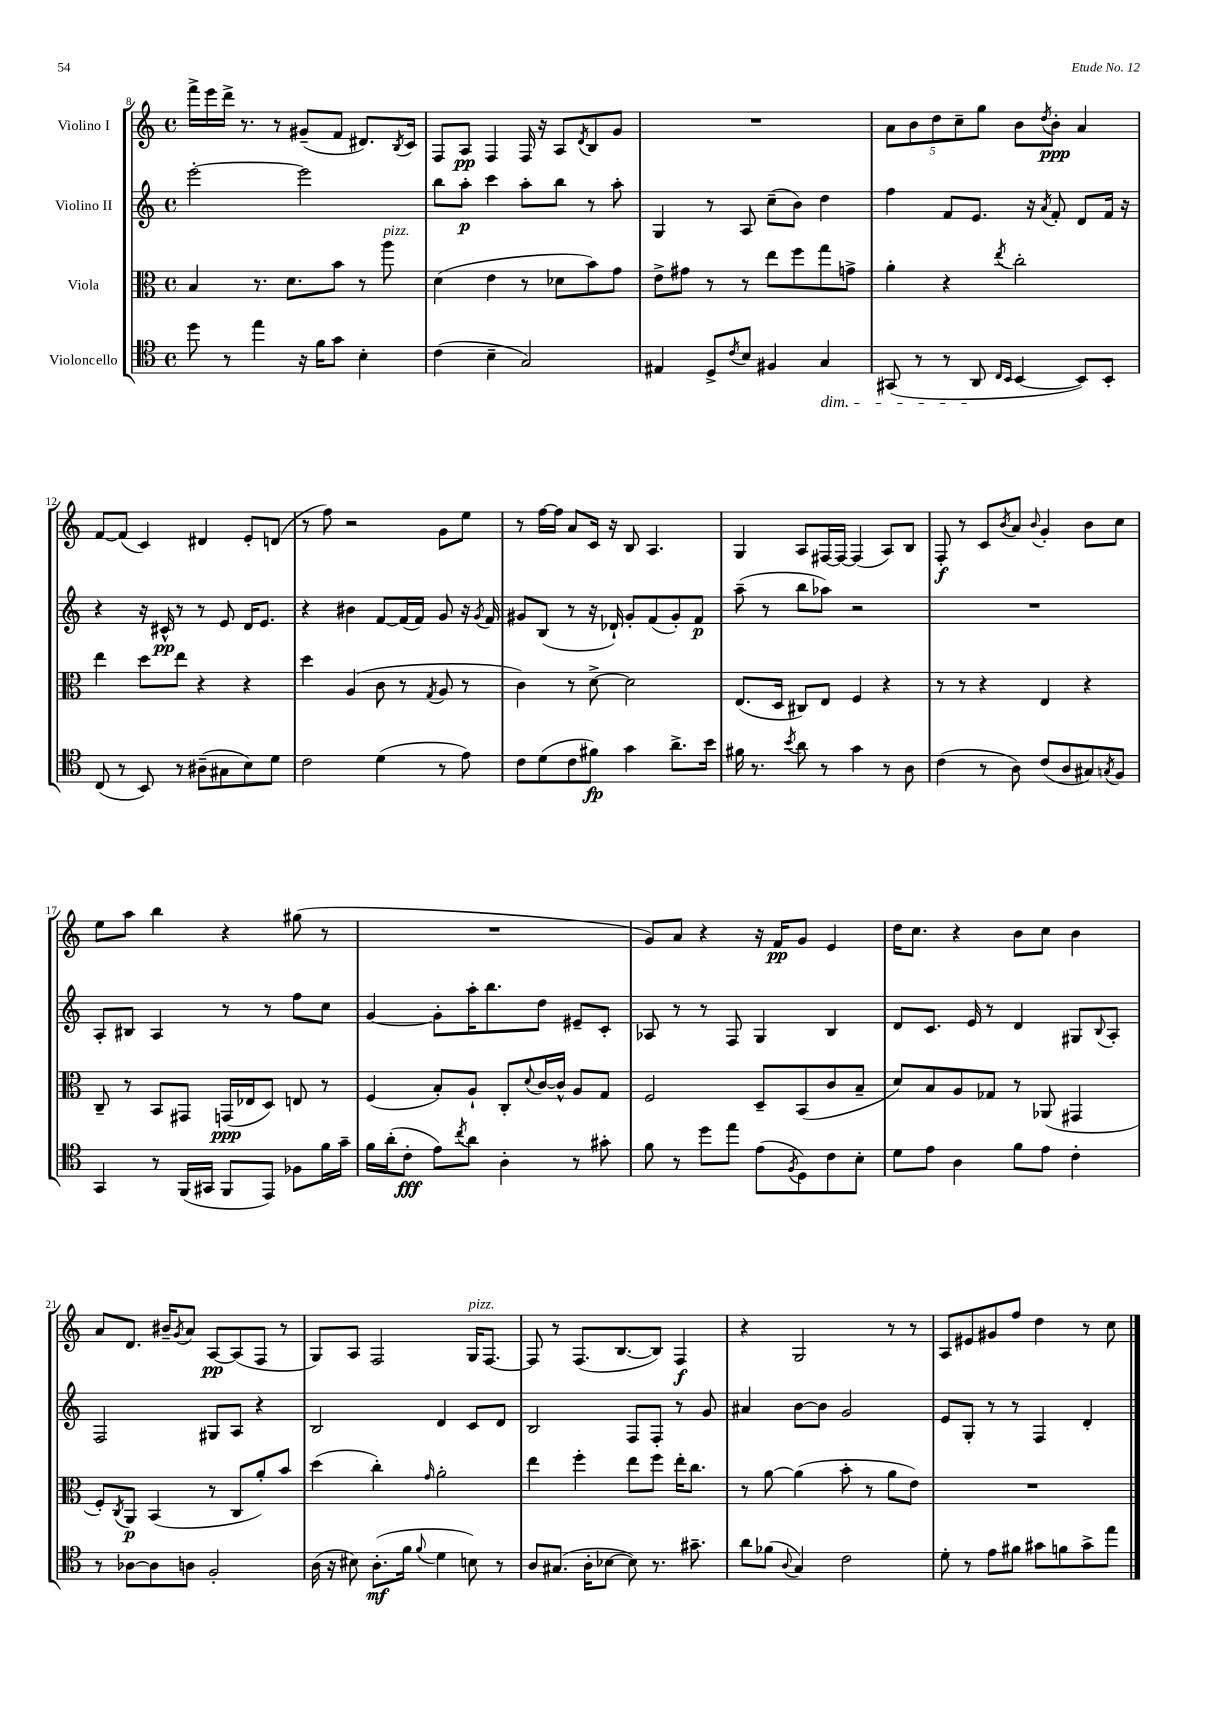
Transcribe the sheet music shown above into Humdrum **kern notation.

**kern	**kern	**kern	**kern
*staff4	*staff3	*staff2	*staff1
*clefC4	*clefC3	*clefG2	*clefG2
*k[]	*k[]	*k[]	*k[]
*M4/4	*M4/4	*M4/4	*M4/4
*met(c)	*met(c)	*met(c)	*met(c)
8dd	4B	[2eee'	16fff^
.	.	.	16eee
8r	.	.	16ddd^
.	.	.	8.r
4ee	8.r	.	.
.	.	.	8r
.	8.d	.	.
16r	.	2eee]	(8g#~
16f	.	.	.
8g	8b	.	8f
4B'	8r	.	8.d#)
.	8aa	.	.
.	.	.	8qB
.	.	.	16c
=	=	=	=
(4c	(4d	8bb	8F
.	.	8aa'	8A
4B~	4e	4ccc	4F
2G)	8r	8aa'	16F
.	.	.	16r
.	8d-	8bb	8A
.	.	.	8qd
.	8b)	8r	8B
.	8g	8aa'	8g
=	=	=	=
4E#	8e^	4G	1r
.	8g#	.	.
8D^	8r	8r	.
8qc	.	.	.
8B	8r	8A	.
4F#	8ee	(8cc~	.
.	8ff	8b)	.
4G	8gg	4dd	.
.	8g^	.	.
=	=	=	=
(8GG#	4a'	4ff	10a
.	.	.	10b
8r	.	.	.
.	.	.	10dd
8r	4r	8f	.
.	.	.	10cc~
8AA	.	8.e	.
.	.	.	10gg
16qqC	.	.	.
16qqBB	8qee	.	.
[4BB	2cc'	.	8b
.	.	16r	.
.	.	8qa	8qdd
.	.	8f'	8b'
8BB])	.	8d	4a
8BB'	.	16f	.
.	.	16r	.
=	=	=	=
(8C	4ee	4r	[8f
8r	.	.	(8f]
8BB)	8dd	16r	4c)
.	.	16c#^^	.
8r	8ee	8r	.
(8A#~	4r	8r	4d#
8G#	.	8e	.
8B)	4r	16d	8e'
.	.	8.e	.
8d	.	.	(8d
=	=	=	=
2c	4dd	4r	8r
.	.	.	8ff)
.	(4A	4b#	2r
(4d	8c	[8f	.
.	8r	(16f]	.
.	.	16f)	.
.	8qG	.	.
8r	8A	8g	8g
8e)	8r	16r	8ee
.	.	8qg	.
.	.	16f	.
=	=	=	=
8c	4c)	8g#	8r
(8d	.	(8B	[16ff
.	.	.	16ff]
8c	8r	8r	8a
8f#)	[8d^	16r	16c
.	.	16d-`)	16r
4g	2d]	8g#'	8B
.	.	(8f	4.A
8.a^	.	8g#')	.
.	.	8f	.
16b	.	.	.
=	=	=	=
16f#	(8.E	(8aa~	4G
8.r	.	.	.
.	.	8r	.
.	16D	.	.
8qb	.	.	.
8a	8C#)	8bb	8A
8r	8E	8aa-)	[16F#
.	.	.	16F#_
4g	4F	2r	(4F#]
8r	4r	.	8A)
8A	.	.	8B
=	=	=	=
(4c	8r	1r	8F'
.	8r	.	8r
8r	4r	.	8c
.	.	.	8qb
8A)	.	.	8a
.	.	.	8qqb
(8c	4E	.	4g'
8A	.	.	.
8G#)	4r	.	8b
8qG	.	.	.
8F	.	.	8cc
=	=	=	=
4GG	8C~	8A'	8ee
.	8r	8B#	8aa
8r	8BB	4A	4bb
(16FF	8GG#	.	.
16GG#	.	.	.
8FF	(16GG	8r	4r
.	16E-	.	.
8EE)	8D)	8r	.
8F-	8E	8ff	(8gg#
16f	8r	8cc	8r
16g~	.	.	.
=	=	=	=
16f	(4F	[4g	1r
(16a'	.	.	.
8c'	.	.	.
8e)	8B')	8g']	.
8qcc	.	.	.
8a	8A`	16aa'	.
.	.	8.bb	.
4A'	8C'	.	.
.	8qqd	.	.
.	[16c	8dd	.
.	16c^^]	.	.
8r	8A	8e#~	.
8g#'	8G	8c'	.
=	=	=	=
8f	2F	8A-	8g)
8r	.	8r	8a
8dd	.	8r	4r
8ee	.	8F	.
(8e	8D~	4G	16r
.	.	.	16f
8qF	.	.	.
8D)	(8BB	.	8g
8c	8c	4B	4e
8B'	8B~	.	.
=	=	=	=
8d	8d)	8d	16dd
.	.	.	8.cc
8e	8B	8.c	.
4A	8A	.	4r
.	.	16e	.
.	8G-	8r	.
8f	8r	4d	8b
8e	(8AA-	.	8cc
4c'	4GG#	8G#	4b
.	.	8qqB	.
.	.	8A'	.
=	=	=	=
8r	8F')	2F	8a
.	8qC	.	.
[8A-	8AA	.	8.d
8A-]	(4BB	.	.
.	.	.	16b#~
.	.	.	8qg
8A	.	.	8a
2F'	8r	8G#	[8A
.	8C	8A	(8A]
.	8a')	4r	8F
.	8b	.	8r
=	=	=	=
(16A	(4dd	2B	8G)
16r	.	.	.
8B#)	.	.	8A
(8.A'	4cc')	.	2F
16f	.	.	.
8qqf	16qqg	.	.
4d	2a'	4d	.
8B)	.	8c	16G
.	.	.	[8.F
8r	.	8d	.
=	=	=	=
8A	4ee	2B	8F]
(8.G#	.	.	8r
.	4ff'	.	(8.F
16A'	.	.	.
[8B-	.	.	.
.	.	.	[8.B
8B-])	8ee	8F	.
8.r	8ff	8F'	8B])
.	16ee'	8r	4F
8.g#~	8.cc	.	.
.	.	8g	.
=	=	=	=
8a	8r	4a#	4r
(8f-	[8a	.	.
8qqA	.	.	.
4G)	(4a]	[8b	2G
.	.	8b]	.
2c	8b'	2g	.
.	8r	.	.
.	8a	.	8r
.	8e)	.	8r
=	=	=	=
8d'	1r	8e	8A
8r	.	8G'	8e#
8e	.	8r	8g#
8f#	.	8r	8ff
8g#	.	4F	4dd
8f	.	.	.
8g#^	.	4d'	8r
8ee	.	.	8cc
==	==	==	==
*-	*-	*-	*-
